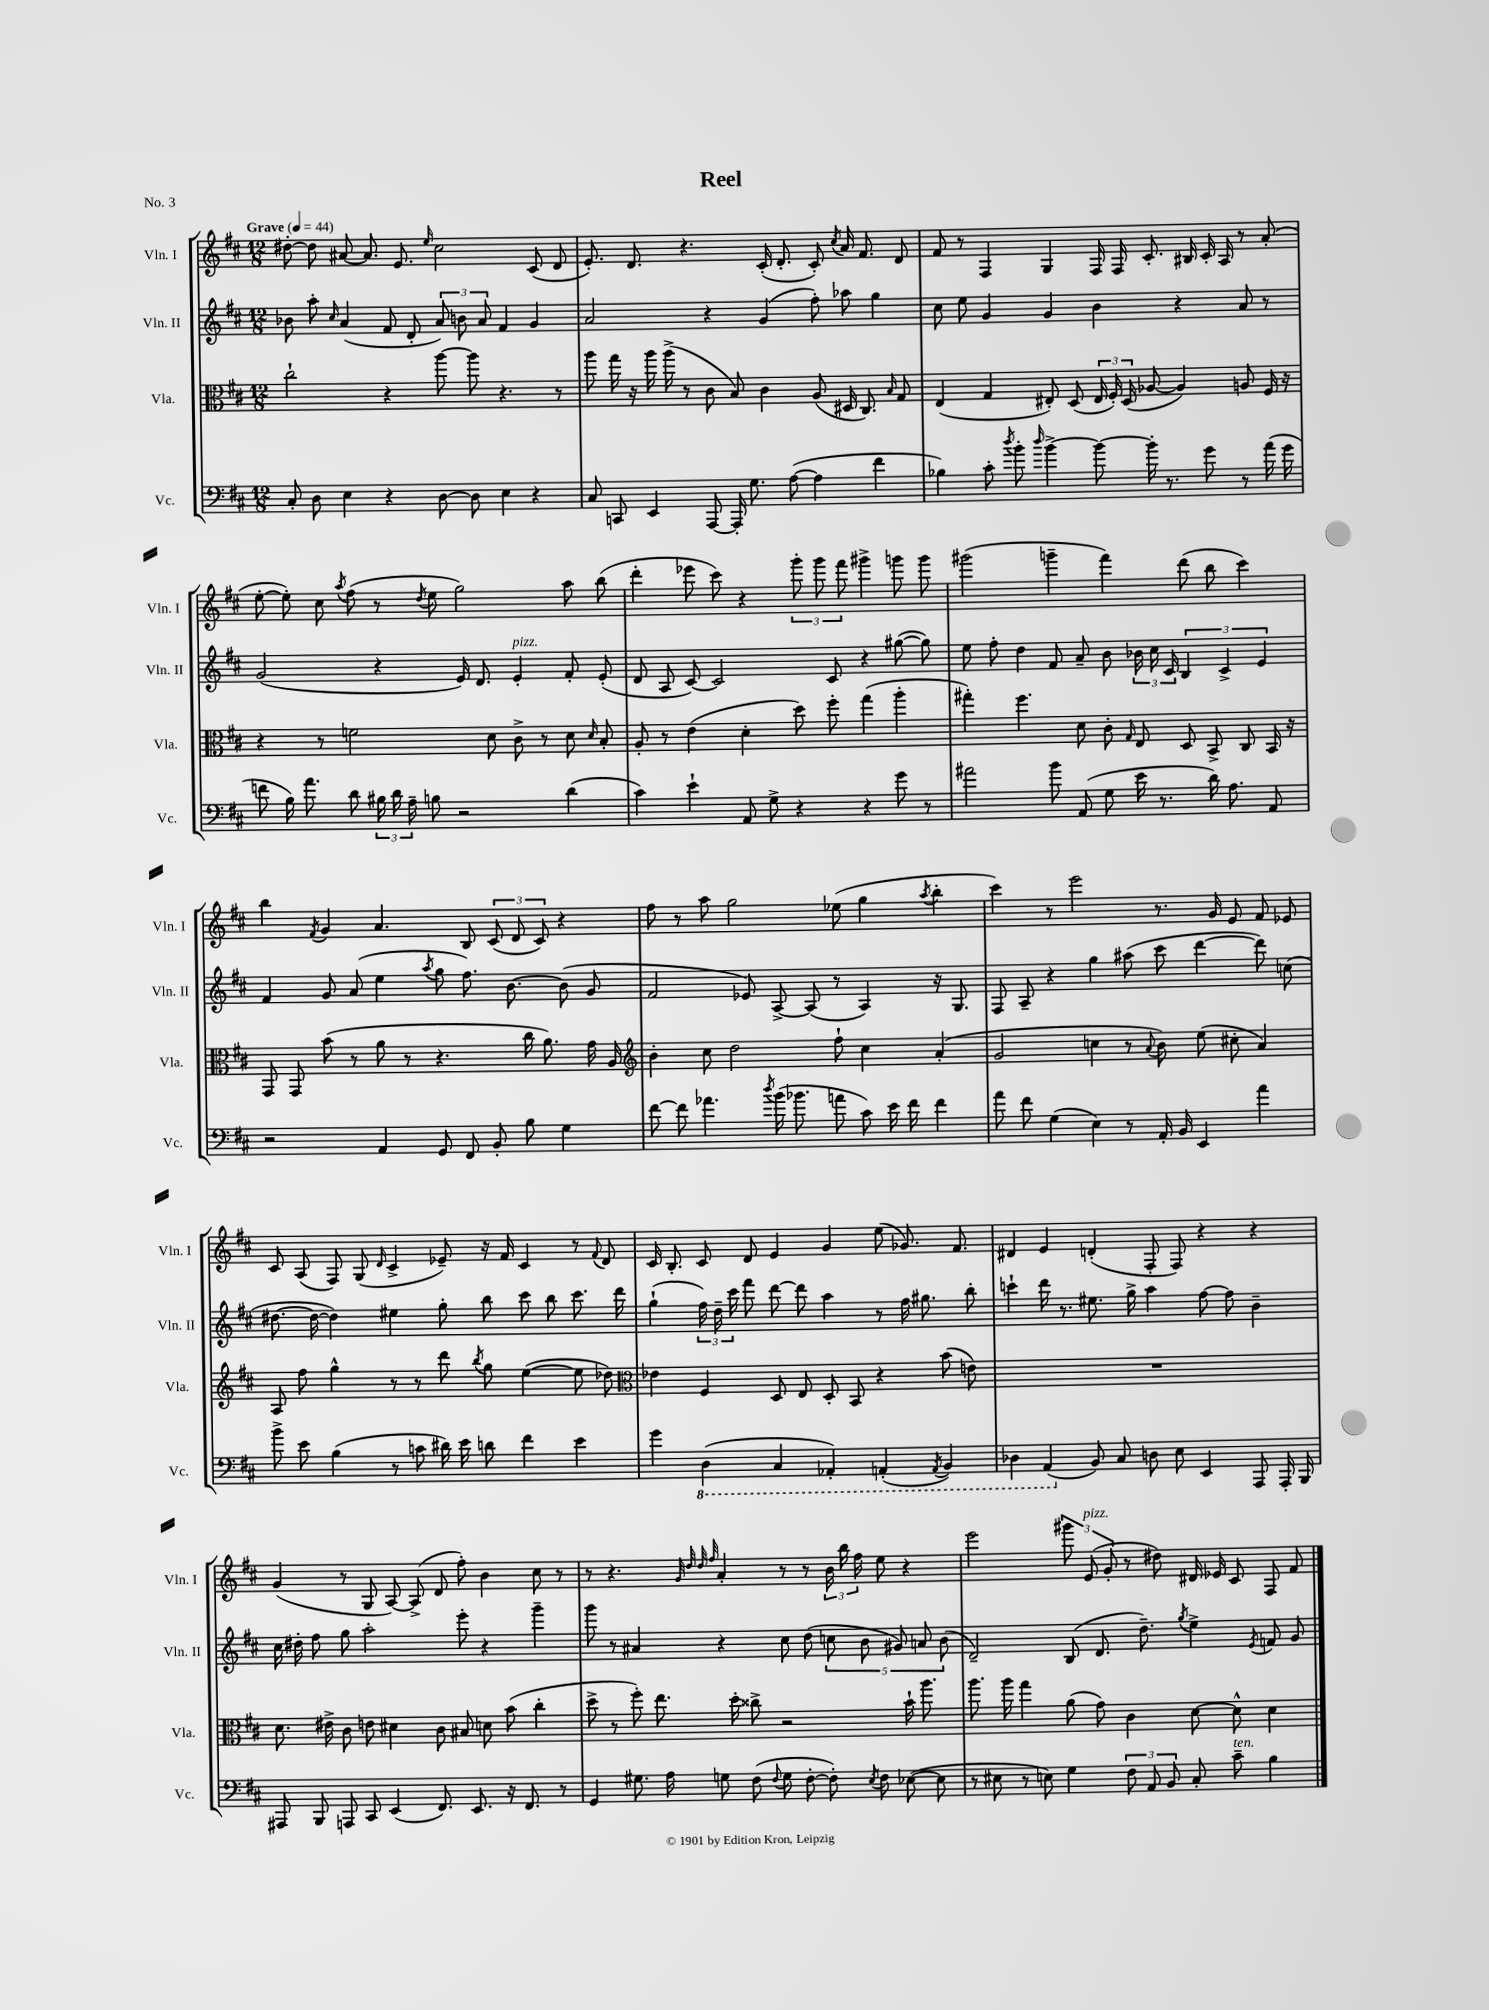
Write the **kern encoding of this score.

**kern	**kern	**kern	**kern
*part4	*part3	*part2	*part1
*staff4	*staff3	*staff2	*staff1
*I"Vc.	*I"Vla.	*I"Vln. II	*I"Vln. I
*I'Vc.	*I'Vla.	*I'Vln. II	*I'Vln. I
*clefF4	*clefC3	*clefG2	*clefG2
*k[f#c#]	*k[f#c#]	*k[f#c#]	*k[f#c#]
*M12/8	*M12/8	*M12/8	*M12/8
*MM44	*MM44	*MM44	*MM44
=1	=1	=1	=1
!	!	!	!LO:TX:a:B:t=Grave
8C#'/	2cc#`\	8b-X\	[8dd#X'\
8D\	.	8aa'\	8dd#\]
.	.	16qqcc#/	.
4E\	.	(4a/	[8a#X/
.	.	.	8.a#/]
4r	4r	8f#/	.
.	.	.	8.e/
.	.	8d'/	.
.	.	.	16qqee/
[8D\	[8aa\	12a/)	2cc#\
.	.	12bn\	.
8D\]	8aa\]	.	.
.	.	12a/	.
4E\	4.r	4f#/	.
4r	.	4g/	(8c#/
.	8r	.	8d/
=2	=2	=2	=2
8C#/	8aa\	2a/	8.e'/)
8CCn/	16gg\	.	.
.	16r	.	8.d/
4EE/	16aa\	.	.
.	(16aa^\	.	.
.	8r	.	4.r
[8AAA/	8c#\	4r	.
16AAA'/]	8B/)	.	.
8.G\	.	.	.
.	4c#\	(4g/	(16c#'/
.	.	.	8.d'/
([8A\	.	.	.
4A\]	(8A/	8ff#'\)	8c#'/)
.	.	.	8qcc#/
.	16D#X/	8aa-X\	16a/
.	8.C#/)	.	8.f#/
4f#\	.	4gg\	.
.	16qqB/	.	.
.	8G/	.	8d/
=3	=3	=3	=3
4B-X\)	(4E/	8cc#\	8f#/
.	.	8ee\	8r
8c#'\	4G/	4g/	4F#/
8qdd/	.	.	.
8b'\	.	.	.
16qqdd/	.	.	.
[4b^\	8E#X'/)	4g/	4G/
.	(8D/	.	.
8b\_	24E#/	4b\	16F#/
.	24F#'/)	.	.
.	.	.	16F#/
.	(24D/	.	.
16b'\]	[8A-X/	.	8.c#'/
8.r	.	.	.
.	4A-/])	4r	.
.	.	.	16B#X/
8g\	.	.	16c#'/
.	.	.	16A/
8r	8An/	8a/	8r
(16a\	16F#/	8r	(8a'/
16g\	16r	.	.
!!LO:LB:g=z
=4	=4	=4	=4
8fn\	4r	(2g/	[8ee'\
16B\)	.	.	8ee'\])
8.a\	.	.	.
.	8r	.	8cc#\
.	.	.	8qaa/
8d\	2fn\	.	(8ff#\
24B#X\	.	4r	8r
24d\	.	.	.
24A~\	.	.	.
.	.	.	8qdd/
8Bn\	.	.	8ee\
2r	.	16e/)	2gg\)
.	.	8.d/	.
.	8d\	.	.
!	!	!LO:TX:a:i:t=pizz.	!
.	8c#^\	4e'/	.
.	8r	.	.
(4d\	8d\	8f#'/	8aa\
.	16qqd/	.	.
.	8B'/	(8e'/	(8bb\
=5	=5	=5	=5
4c#\)	8A'/	8d/	4ddd'\
.	8r	8A/	.
4e`\	(4e\	[8c#/)	8eee-X\
.	.	2c#/]	8ccc#\)
8AA/	4d'\	.	4r
8G^\	.	.	.
4r	8dd\)	.	12ggg'\
.	.	.	12ggg\
.	8ff#'\	8c#/	.
.	.	.	12fff#\
4r	(4gg\	4r	4ggg#X^\
8g\	4aa'\	([8gg#X\	8gggn\
8r	.	8gg#\])	8ggg\
=6	=6	=6	=6
2a#X\	4gg#X'\)	8ee\	(2ggg#X\
.	.	8ff#'\	.
.	4.ff#\	4dd\	.
8b\	.	8f#/	4gggn~\
(8AA/	8d\	8a~/	.
8G\	8c#'\	8b\	4fff#\)
.	16qqG/	.	.
16e\	8E/	24b-X\	.
.	.	24cc#\	.
8.r	.	.	.
.	.	24c#/	.
.	8D/	6B/	(8ddd\
16d\)	8BB^/	.	8bb\
.	.	6c#^/	.
8.A\	.	.	.
.	8C#/	.	4ccc#\)
.	.	6e/	.
8AA/	16BB/	.	.
.	16r	.	.
!!LO:LB:g=z
=7	=7	=7	=7
2r	8GG/	4f#/	4bb\
.	8GG/	.	.
.	.	.	8qf#/
.	(8b\	8g/	4g/
.	8r	(8a/	.
4AA/	8a\	4ee\	4.a/
.	8r	.	.
.	.	8qaa/	.
8GG/	4.r	8gg\	.
8FF#/	.	8.ff#\)	8B/
8BB'/	.	.	(12c#/
.	.	[8.b\	.
.	.	.	12d/
8B\	16cc#\	.	.
.	.	.	12c#/)
.	8.a\)	.	.
4G\	.	(8b\]	4r
.	16g\	8g/	.
.	16A/	.	.
=8	=8	=8	=8
*	*clefG2	*	*
[8f#\	4b'\	2f#/	8ff#\
8f#\]	.	.	8r
4.a-X\	8cc#\	.	8aa\
.	2dd\	.	2gg\
.	.	8e-X/)	.
8qdd/	.	.	.
(16b\	.	[8A^/	.
8.b-X\	.	.	.
.	.	(8A/]	.
8an\	8ff#`\	8r	(8ee-X\
8c#\)	4cc#\	4A/)	4gg\
16e\	.	.	.
16f#\	.	.	.
.	.	.	8qaa/
4f#\	(4a'/	16r	4bb'\
.	.	8.G/	.
=9	=9	=9	=9
8a\	2g/	8F#/	4ccc#\)
8f#\	.	8A~/	.
(4G\	.	4r	8r
.	.	.	2eee\
4E\)	4ccn\	4gg\	.
8r	8r	(8aa#X\	.
.	8qqa/	.	.
16AA'/	8b\)	8ccc#\	8.r
16BB/	.	.	.
4EE/	(8ee\	[4ddd\	.
.	.	.	16g/
.	8cc#X'\	.	8e/
4a\	4a/)	8ddd\])	8f#/
.	.	(8ccn\	8e-X/
!!LO:LB:g=z
=10	=10	=10	=10
8b^\	8A/	[8.dd#X\	8c#/
8e\	8ff#\	.	(8A/
.	.	16dd#\_	.
(4B\	4gg^^\	4dd#\])	8F#/)
.	.	.	(8G/
.	.	.	16qqd/
8r	8r	4ee#X\	4c#^/
8cn\	8r	.	.
16d#X\)	8ddd\	8gg'\	8e-X~/)
16e\	.	.	.
.	8qbb/	.	.
8dn\	8gg\	8bb\	16r
.	.	.	16f#/
4f#\	([4ee\	8ccc#\	4c#/
.	.	8bb\	.
4e\	8ee\]	8.ccc#\	8r
.	.	.	8qqf#/
.	8dd-X\)	.	8d/
.	.	16ddd\	.
=11	=11	=11	=11
*	*clefC3	*	*
4g\	4e-X\	(4gg`\	16c#/
.	.	.	8.B'/
*8ba	*	*	*
(4DD\	4F#/	24ff#\)	8c#/
.	.	24dd~\	.
.	.	24ccc#\	.
.	.	8fff#\	8d/
4CC#/	8D/	[8ddd\	4e/
.	8E/	8ddd\]	.
4AAA-X'/)	8D'/	4aa\	4g/
.	8BB/	.	.
(4AAAn'/	4r	8r	(8ee\
.	.	16ff#\	8.g-X/)
.	.	8.gg#X\	.
8qAAA/	.	.	.
4BBB/)	(8b\	.	.
.	.	.	8.f#/
.	8en\)	8bb'\	.
=12	=12	=12	=12
4DD-X\	1.r	4cccn`\	4d#X/
(4AAA/	.	16ddd\	4e/
.	.	8.r	.
*X8ba	*	*	*
8BB/)	.	8.ee#X\	(4dn'/
8C#/	.	.	.
.	.	16gg^\	.
8Dn\	.	4aa\	8F#'/
8E\	.	.	8F#/)
4EE/	.	[8ff#\	4r
.	.	8ff#\]	.
8AAA/	.	4b~\	4r
16AAA'/	.	.	.
16BBB/	.	.	.
!!LO:LB:g=z
=13	=13	=13	=13
8AAA#X/	8.d\	16cc#\	(4g/
.	.	16dd#X'\	.
8BBB/	.	8ff#\	.
.	16e#X^\	.	.
8AAAn/	8c#\	8gg\	8r
8CC#/	8en\	2aa'\	8G/
(4EE/	4d#X\	.	[8A/)
.	.	.	(8A^/]
8.FF#/)	8c#\	.	8d/
.	8B#X/	8eee'\	8ff#'\)
8.EE/	.	.	.
.	8dn\	4r	4b\
16r	(8b\	.	.
8.FF#/	.	.	.
.	4cc#'\	4ggg~\	8cc#\
8r	.	.	8r
=14	=14	=14	=14
4GG/	8dd^\	8ggg\	8r
.	8r	8r	4.r
8.G#X\	8ff#'\)	4a#X/	.
.	8.ee\	.	.
16A\	.	.	.
.	.	.	32qqg/
.	.	.	32qqdd/
.	.	.	32qqdd/
.	.	.	32qqff#/
8Gn\	.	4r	4a'/
.	16dd'\	.	.
(8F#\	8cc##X^\	.	.
8qqF#/	.	.	.
8G\	2r	8cc#\	8r
[8F#'\	.	(8dd\	8r
8F#'\])	.	10ccn\	24b\
.	.	.	24bb\
.	.	.	24ff#\
.	.	10b\	.
8qE/	.	.	.
8F#\	.	.	8ee\
.	.	10g#X/)	.
([8E-X\	16b`\	.	4r
.	.	10an/	.
.	8.aa\	.	.
8E-\]	.	.	.
.	.	(10b\	.
=15	=15	=15	=15
8r	8.aa\	2d~/)	2eee\
8E#X\	.	.	.
.	16aa\	.	.
8r	4gg\	.	.
8En\)	.	.	.
4G\	(8a\	(8B/	12ggg#X\
!	!	!	!LO:TX:a:i:t=pizz.
.	.	.	(12e/
.	8g\)	8.d/	.
.	.	.	12g'/
12F#\	4c#\	.	8r
.	.	8.dd~\)	.
12AA/	.	.	.
.	.	.	8dd#X\)
12BB/	.	.	.
.	.	8qgg/	.
8C#'/	[8d\	4ee^\	16d#X/
.	.	.	16e-X/
!LO:TX:a:i:t=ten.	!	!	!
8c#~\	8d^^\]	.	8c#/
.	.	8qe/	.
4B\	4d\	8fn/	8F#/
.	.	8g/	8f#/
==	==	==	==
*-	*-	*-	*-
